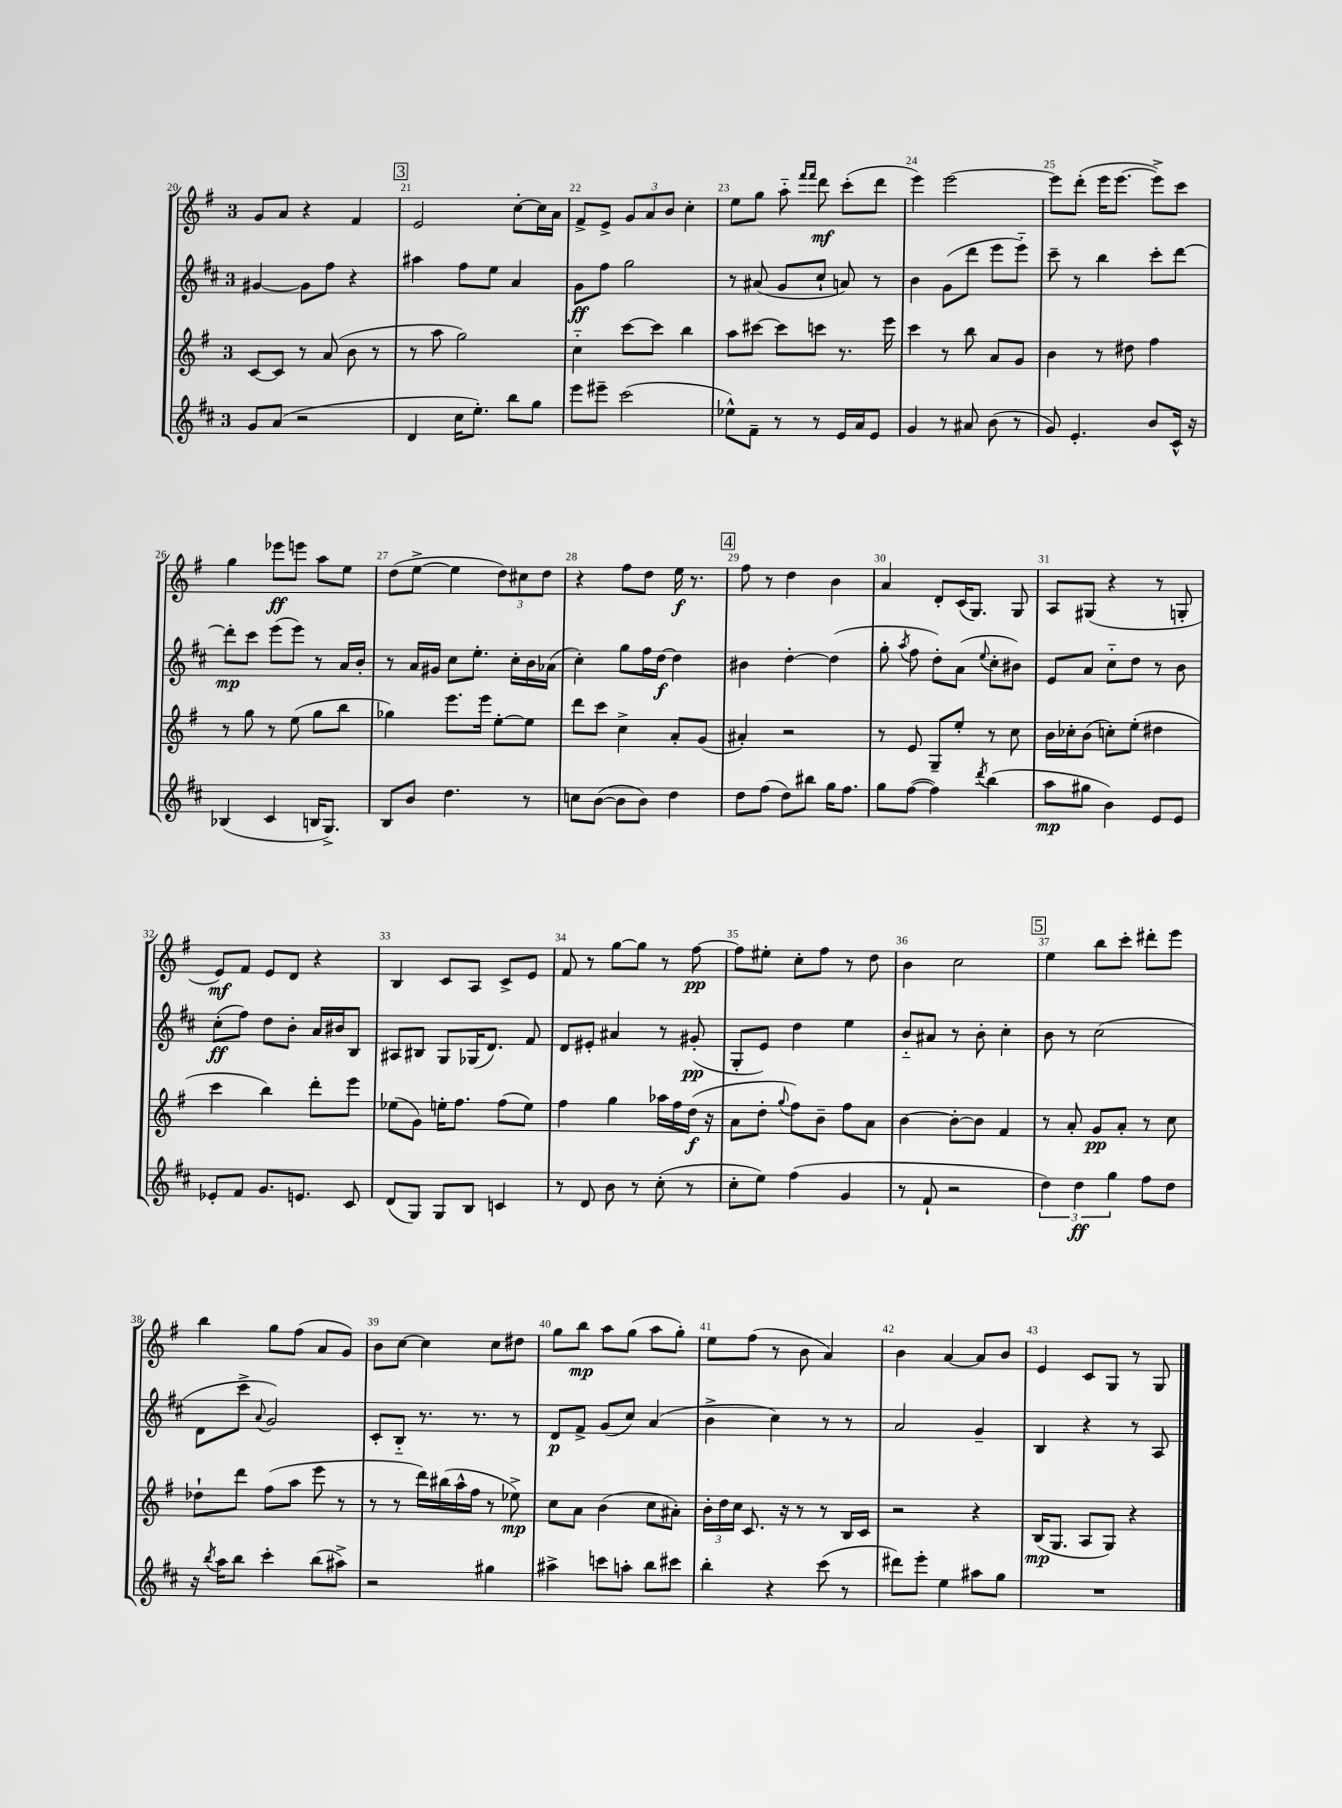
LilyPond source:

<<
\new StaffGroup <<
\new Staff = "s0" {
    \clef treble \key g \major \once \override Staff.TimeSignature.style = #'single-digit \time 3/4
    \autoBeamOff g'8[ a'8] r4 fis'4 |
    \mark \markup { \box "3" } e'2 c''8[~-. c''16 a'16] |
    fis'8[-> e'8]-> \tuplet 3/2 { g'8[ a'8 b'8] } c''4-. |
    e''8[ g''8] a''8-_ \grace { fis'''16[ fis'''16] } d'''8\mf c'''8[-.( d'''8] |
    e'''4) e'''2~ |
    e'''8[ d'''8]-.( e'''16[ e'''8.]~ e'''8[->) c'''8] |
    g''4 ees'''8[\ff e'''8] a''8[ e''8] |
    d''8[( e''8]~-> e''4 \tuplet 3/2 { d''8[) cis''8 d''8] } |
    r4 fis''8[ d''8] e''16\f r8. |
    \mark \markup { \box "4" } fis''8 r8 d''4 b'4 |
    a'4 d'8[-. c'16( g8.]) g8 |
    a8[ gis8]( r4 r8 g8-. |
    e'8[\mf) fis'8] e'8[ d'8] r4 |
    b4 c'8[ a8] c'8[-> e'8] |
    fis'8 r8 g''8[~ g''8] r8 fis''8~\pp |
    fis''8[ eis''8]-. c''8[-. fis''8] r8 d''8 |
    b'4 c''2 |
    \mark \markup { \box "5" } e''4 b''8[ c'''8]-. dis'''8[-. e'''8] |
    b''4 g''8[ fis''8]( a'8[ g'8]) |
    b'8[ c''8]~ c''4 c''8[ dis''8] |
    g''8[ b''8]\mp a''8[ g''8]( a''8[ g''8]-.) |
    e''8[ fis''8]( r8 b'8 a'4) |
    b'4 a'4~ a'8[ b'8] |
    e'4 c'8[ g8] r8 g8 \bar "|." |
}
\new Staff = "s1" {
    \clef treble \key d \major \once \override Staff.TimeSignature.style = #'single-digit \time 3/4
    \autoBeamOff gis'4~ gis'8[ fis''8] r4 |
    \mark \markup { \box "3" } ais''4 fis''8[ e''8] a'4 |
    g'8[\ff fis''8] g''2 |
    r8 ais'8( g'8[ cis''8]-! a'8) r8 |
    b'4 g'8[( d'''8] e'''8[ e'''8]-_) |
    cis'''8-- r8 b''4 cis'''8[-. d'''8]~ |
    d'''8[-.\mp cis'''8] e'''8[( e'''8]) r8 a'16[ b'16]-. |
    r8 a'16[ gis'16] cis''8[ e''8.]-. cis''16[-. b'16 aes'16]( |
    cis''4-.) g''8[ fis''16 d''16]~\f d''4 |
    \mark \markup { \box "4" } bis'4 d''4~-. d''4( |
    g''8-. \acciaccatura { a''8 } fis''8 d''8[-.) a'8]( \appoggiatura { e''8 } cis''8[-. bis'8]) |
    e'8[ a'8] cis''8[-_ d''8] r8 b'8 |
    cis''8[-.\ff( fis''8]) d''8[ b'8]-. a'16[ bis'16 b8] |
    ais8[ bis8] g8[ ges16( d'8.]) fis'8 |
    d'8[ eis'8]-. ais'4 r8 gis'8-.\pp( |
    g8[-. e'8]) d''4 e''4 |
    b'8[-_ ais'8] r8 b'8-. cis''4-. |
    \mark \markup { \box "5" } b'8 r8 cis''2( |
    d'8[ cis'''8]-> \appoggiatura { a'8 } g'2) |
    cis'8[-. b8]-_ r8. r8. r8 |
    d'8[\p fis'8]-> g'8[( cis''8]) a'4( |
    b'4-> cis''4) r8 r8 |
    a'2 g'4-- |
    b4 r4 r8 a8 \bar "|." |
}
\new Staff = "s2" {
    \clef treble \key g \major \once \override Staff.TimeSignature.style = #'single-digit \time 3/4
    \autoBeamOff c'8[~ c'8] r8 a'8( b'8 r8 |
    \mark \markup { \box "3" } r8 a''8 g''2) |
    c''4-_ c'''8[~ c'''8] b''4 |
    a''8[ cis'''8]~ cis'''8[ c'''8] r8. e'''16 |
    c'''4 r8 b''8 a'8[ g'8] |
    b'4 r8 dis''8 fis''4 |
    r8 g''8 r8 e''8( g''8[ b''8] |
    ges''4) e'''8.[ e'''16] e''8[~-. e''8] |
    d'''8[ c'''8] c''4-> a'8[-. g'8]( |
    \mark \markup { \box "4" } ais'4-.) r2 |
    r8 e'8 g8[-- e''8]-. r8 c''8 |
    b'16[ ces''16-. b'8]( c''8[-.) e''8]-.( dis''4 |
    c'''4 b''4) d'''8[-. e'''8] |
    ees''8[( g'8]) e''16[-. fis''8.] fis''8[( e''8]) |
    fis''4 g''4 aes''16[ fis''16 d''16]\f( r16 |
    a'8[ d''8]-. \appoggiatura { g''8 } fis''8[) b'8]-- fis''8[ a'8] |
    b'4~ b'8[~-. b'8] fis'4 |
    \mark \markup { \box "5" } r8 a'8-. g'8[\pp a'8]-. r8 c''8 |
    des''8[-! d'''8] fis''8[( a''8] e'''8 r8 |
    r8 r8 d'''16[) bis''16( a''16-^ fis''16] r8 ees''8->\mp) |
    c''8[ a'8] b'4( c''8[ ais'8]-.) |
    \tuplet 3/2 { b'16[-. d''16 c''16] } c'8. r16 r8 r8 b16[ c'16] |
    r2 r4 |
    b16[\mp( g8.] a8[ g8]) r4 \bar "|." |
}
\new Staff = "s3" {
    \clef treble \key d \major \once \override Staff.TimeSignature.style = #'single-digit \time 3/4
    \autoBeamOff g'8[ a'8]( r2 |
    \mark \markup { \box "3" } d'4 cis''16[ e''8.]-.) b''8[ g''8] |
    e'''8[ eis'''8]-- cis'''2( |
    ees''8[-^) fis'8]-- r8 r8 e'16[ a'16 e'8] |
    g'4 r8 ais'8 b'8( r8 |
    g'8) e'4.-. b'8[ cis'16]-^ r16 |
    bes4( cis'4 b16[ g8.]->) |
    b8[ b'8] d''4. r8 |
    c''8[ b'8]~( b'8[ b'8]) d''4 |
    \mark \markup { \box "4" } d''8[ fis''8]( d''8[) bis''8] g''16[ fis''8.] |
    g''8[ fis''8]~( fis''4) \acciaccatura { d'''8 } b''4( |
    a''8[\mp gis''8] b'4) e'8[ e'8] |
    ees'8[-. fis'8] g'8.[ e'8.] cis'8 |
    d'8[( g8]) g8[ b8] c'4 |
    r8 d'8 b'8 r8 cis''8-.( r8 |
    cis''8[-. e''8]) fis''4( g'4 |
    r8 fis'8-! r2 |
    \mark \markup { \box "5" } \tuplet 3/2 { d''4) d''4\ff g''4 } fis''8[ d''8] |
    r16 \acciaccatura { b''8 } a''16[ b''8] cis'''4-. b''8[( ais''8]->) |
    r2 gis''4 |
    ais''4-> c'''8[ a''8]-. b''8[ cis'''8] |
    b''4-. r4 cis'''8( r8 |
    dis'''8[) e'''8]-. e''4 ais''8[ g''8] |
    R2. \bar "|." |
}
>>
>>
\layout { \context { \Score currentBarNumber = #20 \override BarNumber.break-visibility = ##(#f #t #t) barNumberVisibility = #all-bar-numbers-visible } }
